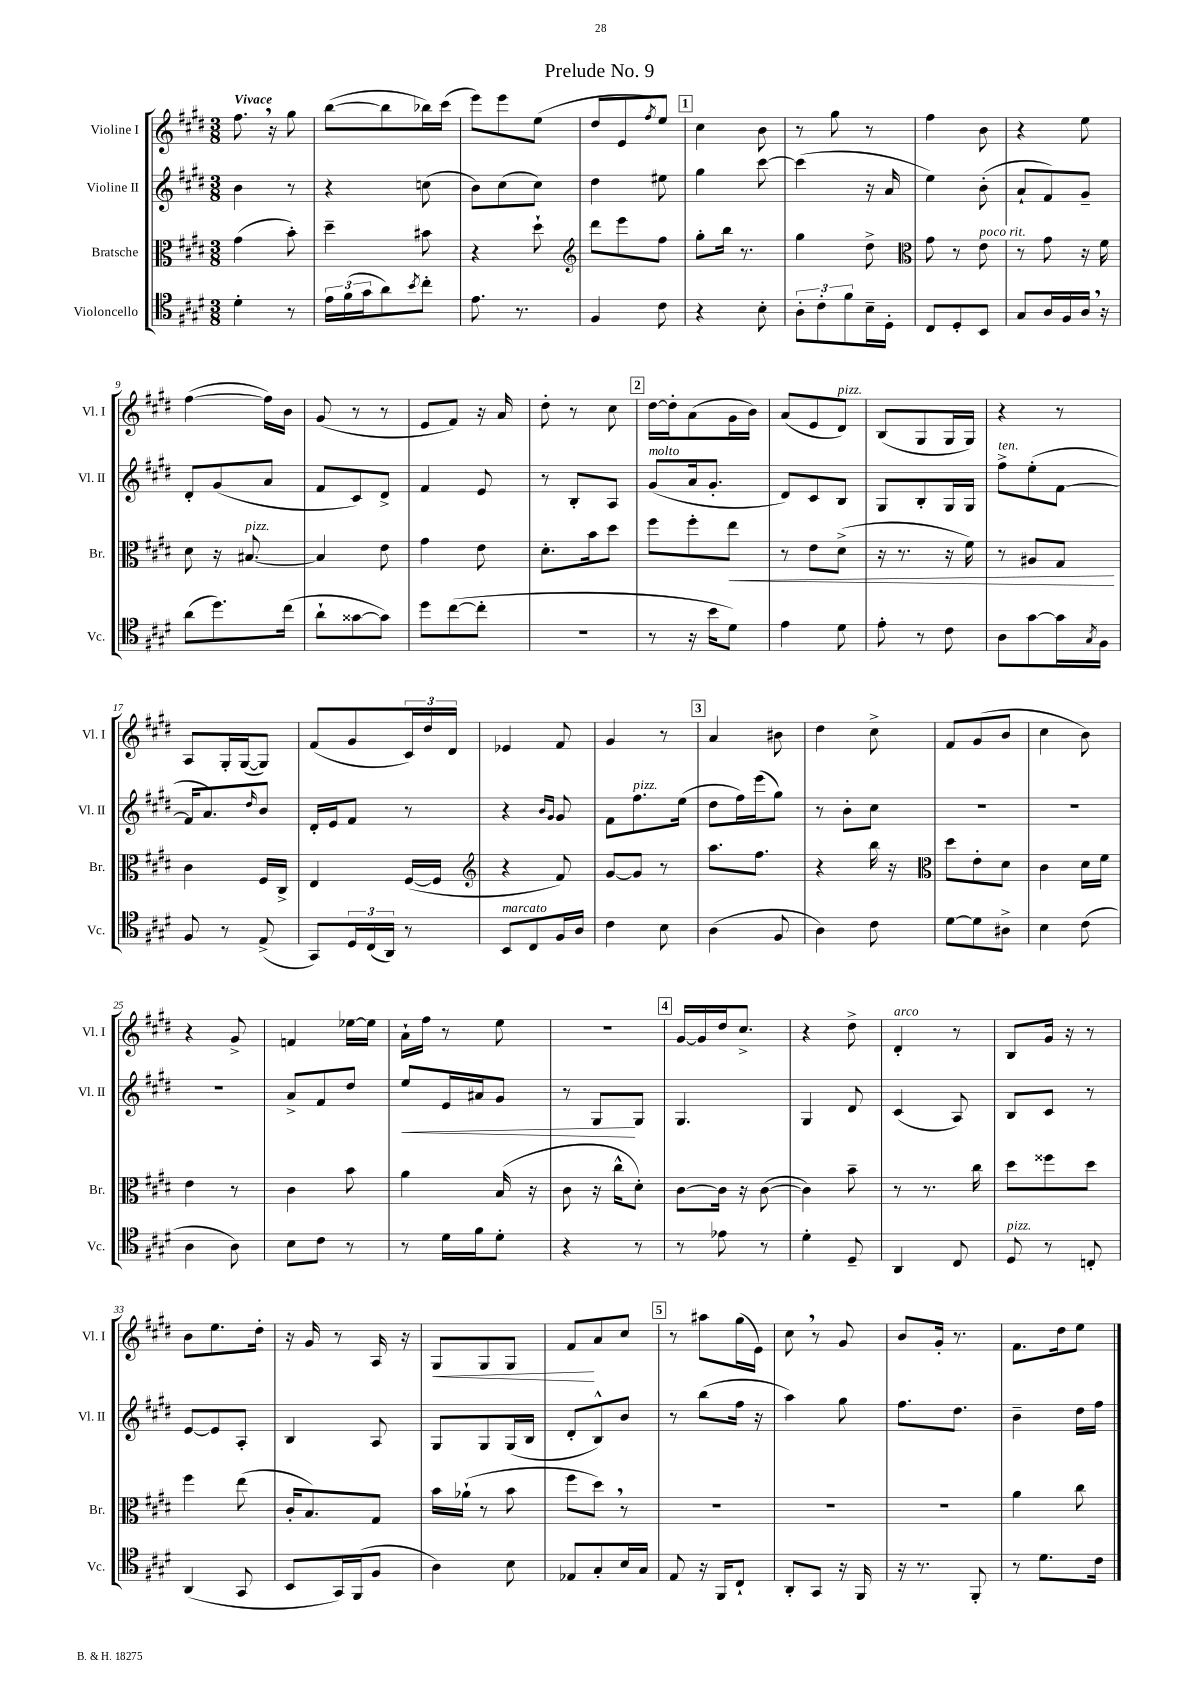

**kern	**kern	**dynam	**kern	**dynam	**kern	**dynam
*part4	*part3	*part3	*part2	*part2	*part1	*part1
*staff4	*staff3	*staff3	*staff2	*staff2	*staff1	*staff1
*I"Violoncello	*I"Bratsche	*	*I"Violine II	*	*I"Violine I	*
*I'Vc.	*I'Br.	*	*I'Vl. II	*	*I'Vl. I	*
*clefC4	*clefC3	*	*clefG2	*	*clefG2	*
*k[f#c#g#d#]	*k[f#c#g#d#]	*	*k[f#c#g#d#]	*	*k[f#c#g#d#]	*
*M3/8	*M3/8	*	*M3/8	*	*M3/8	*
=1	=1	=1	=1	=1	=1	=1
!	!	!	!	!	!LO:TX:a:B:t=Vivace	!
4d#'\	(4g#\	.	4b\	.	8.ff#,\	.
.	.	.	.	.	16r	.
8r	8b'\)	.	8r	.	8gg#\	.
=2	=2	=2	=2	=2	=2	=2
24e\LL	4dd#~\	.	4r	.	([8bb\L	.
(24f#\	.	.	.	.	.	.
24g#\J	.	.	.	.	.	.
8a\)	.	.	.	.	8bb\]	.
8qb/	.	.	.	.	.	.
8cc#'\J	8b#X\	.	(8ccn\	.	16bb-X\L)	.
.	.	.	.	.	(16ccc#\JJ	.
=3	=3	=3	=3	=3	=3	=3
8.e\	4r	.	8b\L)	.	8eee\L)	.
.	.	.	(8cc#\	.	8eee\	.
8.r	.	.	.	.	.	.
.	8dd#`\	.	8cc#\J)	.	(8ee\J	.
=4	=4	=4	=4	=4	=4	=4
*	*clefG2	*	*	*	*	*
4F#/	8ddd#\L	.	4dd#\	.	8dd#/L	.
.	8eee\	.	.	.	8e/	.
.	.	.	.	.	8qff#/	.
8c#\	8ff#\J	.	8ee#X\	.	8ee/J)	.
!!LO:REH:place=s1:t=1
=5	=5	=5	=5	=5	=5	=5
4r	8gg#'\L	.	4gg#\	.	4cc#\	.
.	16bb\Jk	.	.	.	.	.
.	8.r	.	.	.	.	.
8B'\	.	.	[8ccc#\	.	8b\	.
=6	=6	=6	=6	=6	=6	=6
12A'\L	4gg#\	.	(4ccc#\]	.	8r	.
12c#'\	.	.	.	.	.	.
.	.	.	.	.	8gg#\	.
12f#\	.	.	.	.	.	.
16B~\L	8dd#^\	.	16r	.	8r	.
16D#'\JJ	.	.	16a/	.	.	.
=7	=7	=7	=7	=7	=7	=7
*	*clefC3	*	*	*	*	*
8C#/L	8g#\	.	4ee\)	.	4ff#\	.
8D#'/	8r	.	.	.	.	.
!	!LO:TX:a:i:t=poco rit.	!	!	!	!	!
8BB/J	8e\	.	(8b'\	.	8b\	.
=8	=8	=8	=8	=8	=8	=8
8G#/L	8r	.	8a`/L	.	4r	.
16A/L	8g#\	.	8f#/)	.	.	.
16F#/	.	.	.	.	.	.
16A,/JJ	16r	.	8g#~/J	.	8ee\	.
16r	16f#\	.	.	.	.	.
!!LO:LB:g=z
=9	=9	=9	=9	=9	=9	=9
(8a\L	8d#\	.	8d#'/L	.	([4ff#\	.
8.dd#\)	16r	.	(8g#/	.	.	.
!	!LO:TX:a:i:t=pizz.	!	!	!	!	!
.	[8.B#X/	.	.	.	.	.
.	.	.	8a/J	.	16ff#\LL])	.
(16cc#\Jk	.	.	.	.	16b\JJ	.
=10	=10	=10	=10	=10	=10	=10
8a`\L	4B#/]	.	8f#/L	.	(8g#/	.
[8g##X\	.	.	8c#/)	.	8r	.
8g##\J])	8e\	.	8d#^/J	.	8r	.
=11	=11	=11	=11	=11	=11	=11
8dd#\L	4g#\	.	4f#/	.	8e/L	.
([8cc#\	.	.	.	.	8f#/J)	.
8cc#'\J]	8e\	.	8e/	.	16r	.
.	.	.	.	.	16a/	.
=12	=12	=12	=12	=12	=12	=12
4.r	8.d#'\L	.	8r	.	8dd#'\	.
.	.	.	8B'/L	.	8r	.
.	16b\k	.	.	.	.	.
.	8dd#\J	.	8A/J	.	8cc#\	.
!!LO:REH:place=s1:t=2
=13	=13	=13	=13	=13	=13	=13
!	!	!	!LO:TX:a:i:t=molto	!	!	!
8r	8ff#\L	.	(8g#/L	.	[16dd#\LL	.
.	.	.	.	.	16dd#'\J]	.
16r	8ff#'\	.	16a/k	.	(8a\	.
16b\KL	.	.	8.g#'/J	.	.	.
!	!	!LO:HP:b	!	!	!	!
8d#\J)	8ee\J	<	.	.	16g#\L	.
.	.	.	.	.	16b\JJ)	.
=14	=14	=14	=14	=14	=14	=14
4e\	8r	.	8d#/L)	.	(8a/L	.
.	8e\L	.	8c#/	.	8e/	.
!	!	!	!	!	!LO:TX:a:i:t=pizz.	!
8d#\	(8d#^\J	.	8B/J	.	8d#/J)	.
=15	=15	=15	=15	=15	=15	=15
8e'\	16r	.	8G#/L	.	(8B/L	.
.	8.r	.	.	.	.	.
8r	.	.	8B'/	.	8G#/	.
8c#\	16r	.	16G#/L	.	16G#/L	.
.	16f#\)	.	16G#/JJ	.	16G#/JJ)	.
=16	=16	=16	=16	=16	=16	=16
!	!	!	!LO:TX:a:i:t=ten.	!	!	!
8A\L	8r	.	8ff#^\L	.	4r	.
[8g#\	8A#X/L	.	(8ee'\	.	.	.
16g#\L]	8G#/J	.	[8f#\J	.	8r	.
8qG#/	.	.	.	.	.	.
16F#\JJ	.	.	.	.	.	.
.	.	[	.	.	.	.
!!LO:LB:g=z
=17	=17	=17	=17	=17	=17	=17
8F#/	4c#\	.	16f#/KL]	.	8A/L	.
.	.	.	8.a/)	.	.	.
8r	.	.	.	.	16G#'/L	.
.	.	.	.	.	([16G#/J	.
.	.	.	16qqdd#/	.	.	.
(8E^/	16F#/LL	.	8b/J	.	8G#/J])	.
.	16C#^/JJ	.	.	.	.	.
=18	=18	=18	=18	=18	=18	=18
8GG#/L)	4E/	.	16d#'/LL	.	(8f#/L	.
.	.	.	16e/J	.	.	.
24D#/L	.	.	8f#/J	.	8g#/	.
(24C#/	.	.	.	.	.	.
24AA/JJ)	.	.	.	.	.	.
8r	([16F#/LL	.	8r	.	24c#/L)	.
.	.	.	.	.	24dd#/	.
.	16F#/JJ]	.	.	.	.	.
.	.	.	.	.	24d#/JJ	.
=19	=19	=19	=19	=19	=19	=19
*	*clefG2	*	*	*	*	*
!LO:TX:a:i:t=marcato	!	!	!	!	!	!
8BB/L	4r	.	4r	.	4e-X/	.
8C#/	.	.	.	.	.	.
.	.	.	16qqb/LL	.	.	.
.	.	.	16qqg#/JJ	.	.	.
16F#/L	8f#/)	.	8g#/	.	8f#/	.
16A/JJ	.	.	.	.	.	.
=20	=20	=20	=20	=20	=20	=20
4c#\	[8g#/L	.	8f#\L	.	4g#/	.
!	!	!	!LO:TX:a:i:t=pizz.	!	!	!
.	8g#/J]	.	8.ff#\	.	.	.
8B\	8r	.	.	.	8r	.
.	.	.	(16ee\Jk	.	.	.
!!LO:REH:place=s1:t=3
=21	=21	=21	=21	=21	=21	=21
(4A\	8.aa\L	.	8dd#\L	.	4a/	.
.	.	.	16ff#\L)	.	.	.
.	8.ff#\J	.	(16eee\J	.	.	.
8F#/	.	.	8gg#\J)	.	8b#X\	.
=22	=22	=22	=22	=22	=22	=22
4A\)	4r	.	8r	.	4dd#\	.
.	.	.	8b'\L	.	.	.
8c#\	16bb\	.	8cc#\J	.	8cc#^\	.
.	16r	.	.	.	.	.
=23	=23	=23	=23	=23	=23	=23
*	*clefC3	*	*	*	*	*
[8d#\L	8dd#\L	.	4.r	.	8f#/L	.
8d#\]	8e'\	.	.	.	(8g#/	.
8A#X^\J	8d#\J	.	.	.	8b/J	.
=24	=24	=24	=24	=24	=24	=24
4B\	4c#\	.	4.r	.	4cc#\	.
(8c#\	16d#\LL	.	.	.	8b\)	.
.	16f#\JJ	.	.	.	.	.
!!LO:LB:g=z
=25	=25	=25	=25	=25	=25	=25
4A\	4e\	.	4.r	.	4r	.
8A\)	8r	.	.	.	8g#^/	.
=26	=26	=26	=26	=26	=26	=26
8B\L	4c#\	.	8a^/L	.	4fn/	.
8c#\J	.	.	8f#/	.	.	.
8r	8b\	.	8dd#/J	.	[16ee-X\LL	.
.	.	.	.	.	16ee-\JJ]	.
=27	=27	=27	=27	=27	=27	=27
!	!	!	!	!LO:HP:b	!	!
8r	4a\	.	8ee/L	<	16a`\LL	.
.	.	.	.	.	16ff#\JJ	.
16d#\LL	.	.	16e/L	.	8r	.
16f#\J	.	.	16a#X/J	.	.	.
8d#'\J	(16B/	.	8g#/J	.	8ee\	.
.	16r	.	.	.	.	.
=28	=28	=28	=28	=28	=28	=28
4r	8c#\	.	8r	.	4.r	.
.	16r	.	8G#/L	.	.	.
.	16cc#^^\KL	.	.	.	.	.
8r	8d#'\J)	.	8G#/J	[	.	.
!!LO:REH:place=s1:t=4
=29	=29	=29	=29	=29	=29	=29
8r	[8c#\L	.	4.G#/	.	[16g#/LL	.
.	.	.	.	.	16g#/]	.
8e-X\	16c#\Jk]	.	.	.	16dd#/J	.
.	16r	.	.	.	8.cc#^/J	.
8r	([8c#\	.	.	.	.	.
=30	=30	=30	=30	=30	=30	=30
4d#'\	4c#\])	.	4G#/	.	4r	.
8D#~/	8b~\	.	8d#/	.	8dd#^\	.
=31	=31	=31	=31	=31	=31	=31
!	!	!	!	!	!LO:TX:a:i:t=arco	!
4AA/	8r	.	(4c#/	.	4d#'/	.
.	8.r	.	.	.	.	.
8C#/	.	.	8A/)	.	8r	.
.	16cc#\	.	.	.	.	.
=32	=32	=32	=32	=32	=32	=32
!LO:TX:a:i:t=pizz.	!	!	!	!	!	!
8D#/	8dd#\L	.	8B/L	.	8B/L	.
8r	8ff##X\	.	8c#/J	.	16g#/Jk	.
.	.	.	.	.	16r	.
8Cn'/	8dd#\J	.	8r	.	8r	.
!!LO:LB:g=z
=33	=33	=33	=33	=33	=33	=33
(4AA/	4ff#\	.	[8e/L	.	8b\L	.
.	.	.	8e/]	.	8.ee\	.
8GG#/	(8ee\	.	8A'/J	.	.	.
.	.	.	.	.	16dd#'\Jk	.
=34	=34	=34	=34	=34	=34	=34
8BB/L	16c#'/KL	.	4B/	.	16r	.
.	8.B/)	.	.	.	16g#/	.
16GG#/L)	.	.	.	.	8r	.
(16FF#/J	.	.	.	.	.	.
8F#/J	8G#/J	.	8A/	.	16A/	.
.	.	.	.	.	16r	.
=35	=35	=35	=35	=35	=35	=35
!	!	!	!	!	!	!LO:HP:b
4A\)	16b\LL	.	8G#/L	.	8G#/L	<
.	(16a-X`\JJ	.	.	.	.	.
.	8r	.	8G#/	.	8G#/	.
8B\	8b\	.	(16G#/L	.	8G#/J	.
.	.	.	16B/JJ	.	.	.
=36	=36	=36	=36	=36	=36	=36
8E-X/L	8ff#\L	.	8d#'/L	.	8f#/L	.
8G#'/	8dd#,\J)	.	8B^^/)	.	8a/	[
16B/L	8r	.	8b/J	.	8cc#/J	.
16G#/JJ	.	.	.	.	.	.
!!LO:REH:place=s1:t=5
=37	=37	=37	=37	=37	=37	=37
8E/	4.r	.	8r	.	8r	.
16r	.	.	(8bb\L	.	8aa#X\L	.
16FF#/KL	.	.	.	.	.	.
8C#`/J	.	.	16ff#\Jk	.	(16gg#\L	.
.	.	.	16r	.	16e\JJ)	.
=38	=38	=38	=38	=38	=38	=38
8AA'/L	4.r	.	4aa\)	.	8cc#,\	.
8GG#/J	.	.	.	.	8r	.
16r	.	.	8gg#\	.	8g#/	.
16FF#/	.	.	.	.	.	.
=39	=39	=39	=39	=39	=39	=39
16r	4.r	.	8.ff#\L	.	8b/L	.
8.r	.	.	.	.	.	.
.	.	.	.	.	16g#'/Jk	.
.	.	.	8.dd#\J	.	8.r	.
8FF#'/	.	.	.	.	.	.
=40	=40	=40	=40	=40	=40	=40
8r	4a\	.	4b~\	.	8.f#\L	.
8.d#\L	.	.	.	.	.	.
.	.	.	.	.	16dd#\k	.
.	8cc#\	.	16dd#\LL	.	8ee\J	.
16c#\Jk	.	.	16ff#\JJ	.	.	.
==	==	==	==	==	==	==
*-	*-	*-	*-	*-	*-	*-
